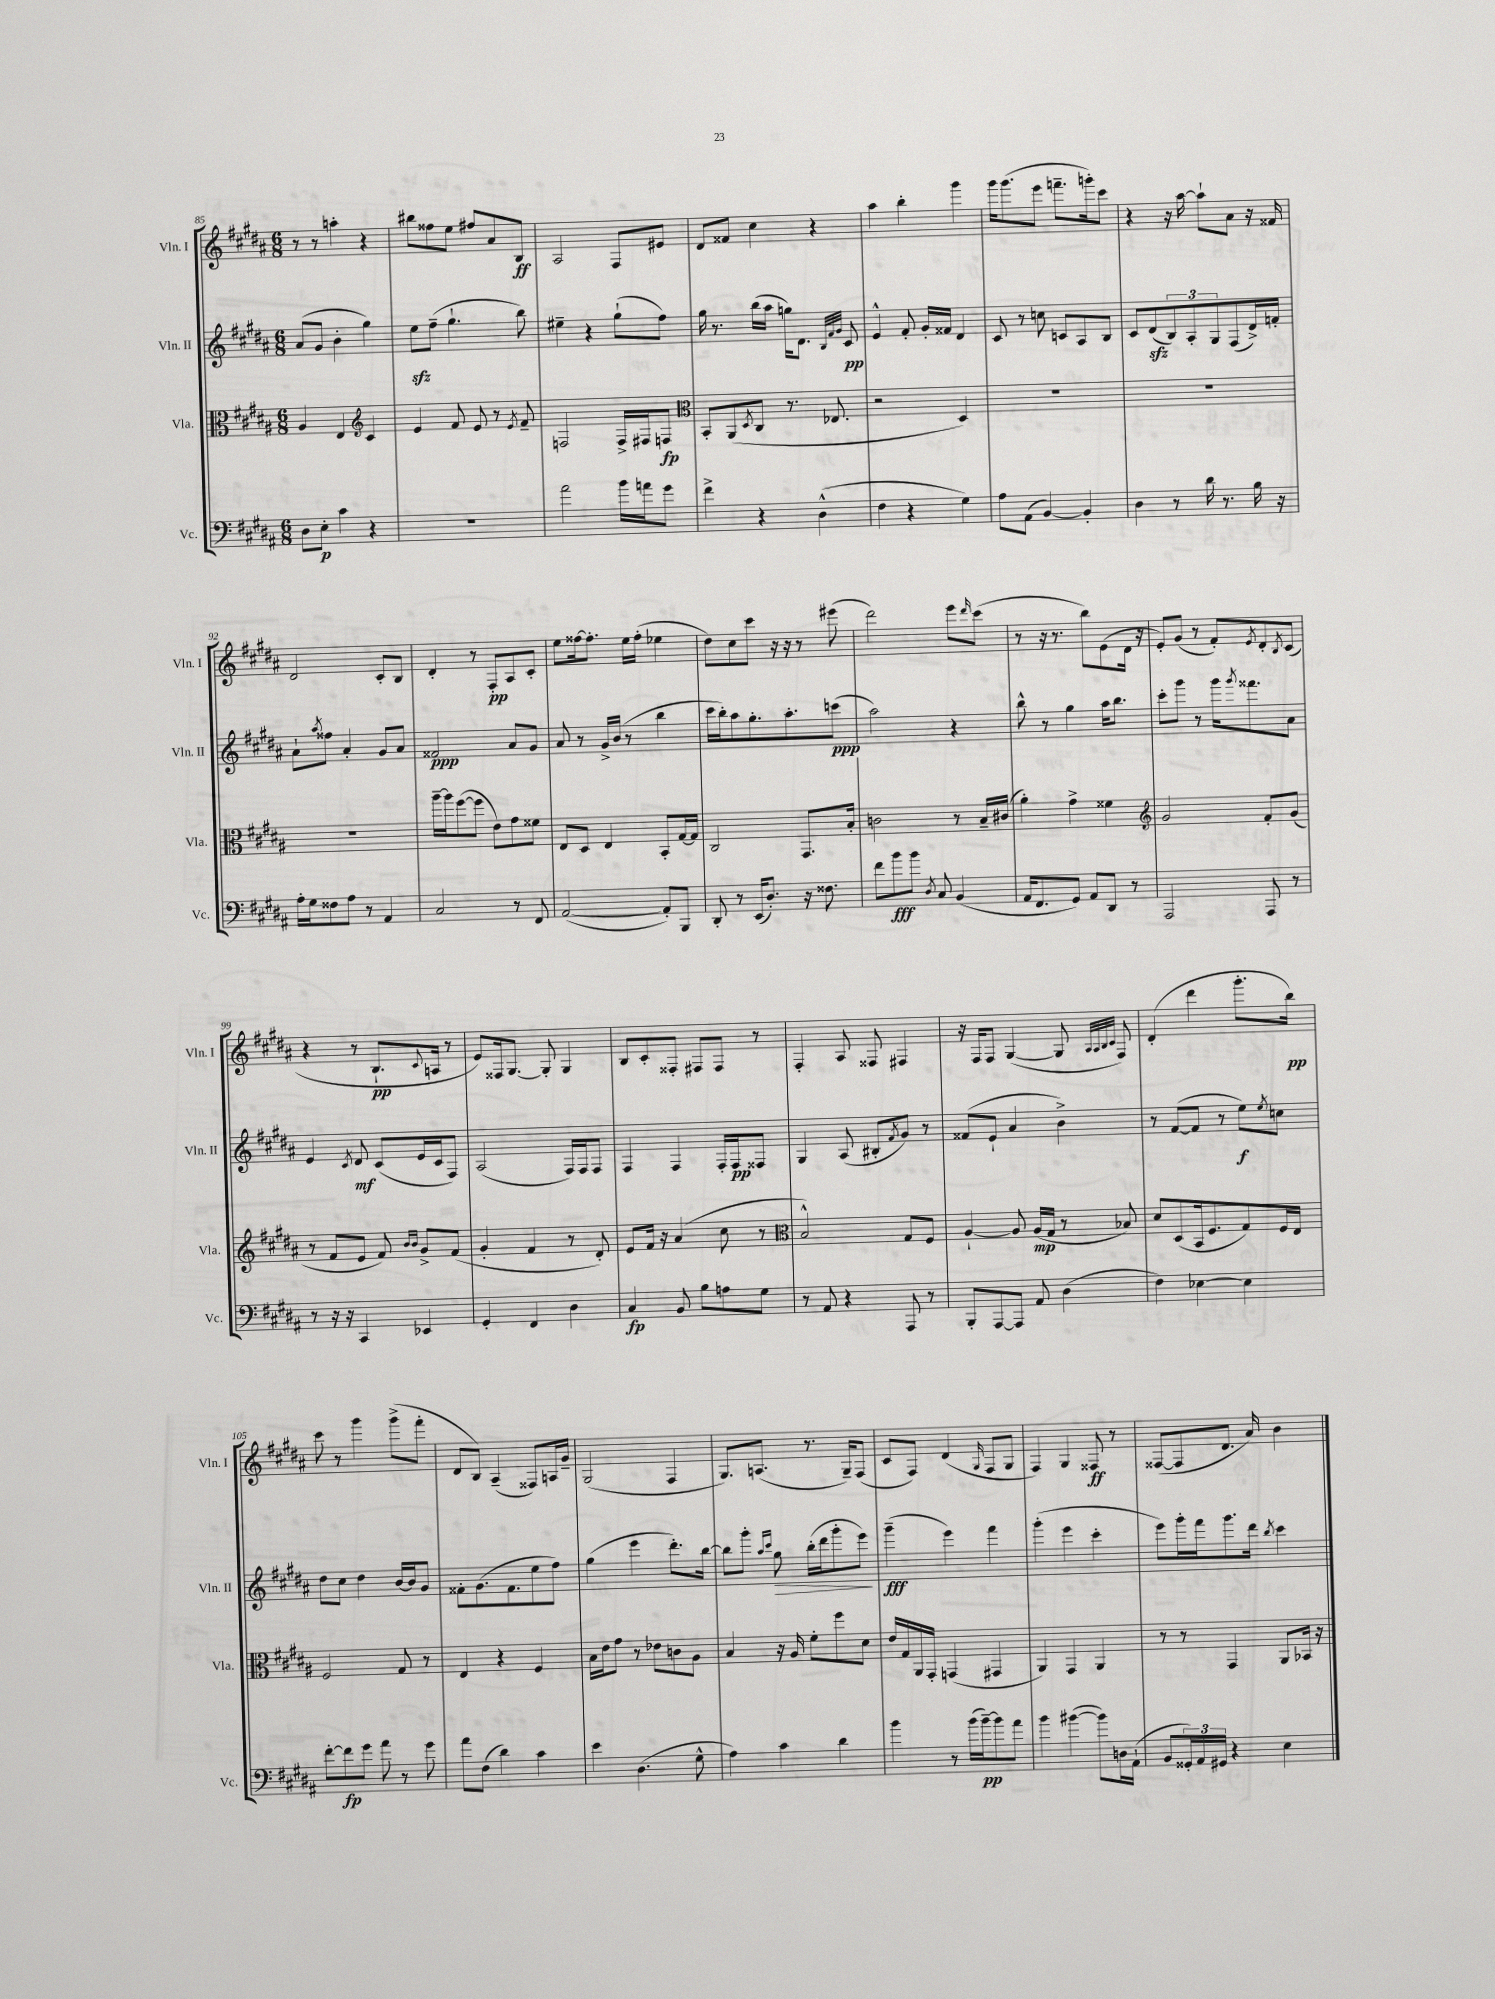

**kern	**kern	**kern	**kern
*staff4	*staff3	*staff2	*staff1
*clefF4	*clefC3	*clefG2	*clefG2
*k[f#c#g#d#a#]	*k[f#c#g#d#a#]	*k[f#c#g#d#a#]	*k[f#c#g#d#a#]
*M6/8	*M6/8	*M6/8	*M6/8
8D#	4A#	(8a#	8r
8E'	.	8g#	8r
4c#	4E	4b'	4aa'
*	*clefG2	*	*
4r	4c#	4gg#)	4r
=	=	=	=
2.r	4e	8ee	8bb#
.	.	(8ff#~	8ff##
.	8f#	4.gg#`	8ee
.	8e	.	8ff#
.	8r	.	8a#
.	8qe	.	.
.	8f#~	8bb)	8B
=	=	=	=
2a#	2F	4ee#~	2A#
.	.	4r	.
16b	16F^	(8gg#`	8F#
16a	16F#	.	.
8g#	8F	8ff#)	8e#
=	=	=	=
*	*clefC3	*	*
4f#^	8BB'	16gg#	8d#
.	.	8.r	.
.	(8AA#	.	8f##
.	8qD#	.	.
4r	8C#	(16bb	4cc#
.	.	16aa#	.
.	8.r	16gg)	.
.	.	8.d#	.
(4D#^^	.	.	4r
.	8.E-	.	.
.	.	32qqB	.
.	.	32qqf#	.
.	.	32qqg#	.
.	.	8c#	.
=	=	=	=
4F#	2r	4e^^	4aa#
4r	.	8f#'	4bb'
.	.	16g#'	.
.	.	16f##	.
4G#)	4D#)	4d#	4ggg#
=	=	=	=
8A#	2.r	8c#	16ggg#
.	.	.	(8.ggg#
(8AA#	.	8r	.
[4BB)	.	8cc	8eee
.	.	8c	8.fff~
4BB']	.	8A#	.
.	.	.	16ggg')
.	.	8B	8ccc#
=	=	=	=
4D#	2.r	8c#	4r
.	.	(8d#	.
8r	.	12B)	16r
.	.	.	[16aa#
.	.	12A#'	.
16d#	.	.	8aa#`]
.	.	12G#	.
8.r	.	.	.
.	.	(8F#	8a#
16B	.	16d#^)	16r
16r	.	16f'	16f##
=	=	=	=
16A#'	2.r	8a#`	2d#
16G#	.	.	.
.	.	8qaa#	.
8F##	.	8ff##	.
8A#	.	4a#'	.
8r	.	.	.
4AA#	.	8g#	8c#'
.	.	8a#	8B
=	=	=	=
2C#	[16aa#~	2f##	4d#'
.	16aa#]	.	.
.	([8ff#	.	.
.	8ff#]	.	8r
.	8e)	.	8F#'
8r	8g#	8a#	8A#
8FF#	8f##	8g#	8c#'
=	=	=	=
([2AA#	8E	8a#	8ee
.	8D#	8r	[16ff##
.	.	.	8.ff##']
.	4E	16g#^	.
.	.	(16b	.
.	.	8r	16ee
.	.	.	(16ff##'
8AA#'])	8BB'	4bb	4ee-
8BBB	[16G#	.	.
.	16G#]	.	.
=	=	=	=
8DD#'	2C#	16ccc#	8dd#)
.	.	16bb')	.
8r	.	8aa#	8cc#
(16EE	.	8.gg#'	8ccc#
8.D#')	.	.	.
.	.	.	16r
.	.	8.aa#'	16r
16r	8.GG#	.	8r
8.F##	.	.	.
.	.	(8ccc	(8eee#
.	16B'	.	.
=	=	=	=
8f#	2c	2aa#)	2ddd#)
8b	.	.	.
8b	.	.	.
8qD#	.	.	.
8C#	.	.	.
(4BB	8r	4r	8eee
.	.	.	16qqddd#
.	16B~	.	(8ccc#
.	(16c#	.	.
=	=	=	=
16AA#	4a#')	8bb^^	8r
8.FF#	.	.	.
.	.	8r	16r
.	.	.	8.r
8GG#)	4g#^	4gg#	.
8AA#	.	.	8bb)
8DD#	4f##	16aa#	(8e
.	.	8.bb	.
8r	.	.	16d#
.	.	.	16r
=	=	=	=
*	*clefG2	*	*
2AAA#	2g#	8ccc#'	8e')
.	.	8ggg#	(8g#
.	.	8r	8r
.	.	16ggg#	8f#')
.	.	8qggg#	.
.	.	8.fff##	.
.	.	.	8qe
8AAA#	8f#'	.	8d#'
.	.	.	8qB
8r	(8g#	8a#	(8c#
=	=	=	=
8r	8r	4e	4r
16r	8f#	.	.
16r	.	.	.
.	.	8qc#	.
4CC#	8e	8d#	8r
.	8f#)	(8c#	8.B`
.	16qqb	.	.
.	16qqb	.	.
4EE-	8g#^	16e	.
.	.	.	8qqc#
.	.	16c#	16A
.	(8f#	8F#)	8r
=	=	=	=
4GG#'	4g#'	(2A#	8e)
.	.	.	16F##
.	.	.	[8.G#
4FF#	4f#	.	.
.	.	.	8G#']
4D#	8r	16F#)	4G#
.	.	16F#	.
.	8d#')	8F#	.
=	=	=	=
4C#	8e	4F#	8B
.	16f#	.	8c#'
.	16r	.	.
8BB	(4a#	4F#	8F##'
8B	.	.	8F#
8A	8cc#	16F#'	8F#
.	.	16F#	.
8G#	8r	8F##	8r
=	=	=	=
*	*clefC3	*	*
8r	2B^^)	4G#	4F#'
8AA#	.	.	.
4r	.	(8A#	8A#
.	.	8B#'	8F##
.	.	8qf#	.
8AAA#	8G#	8g#)	4F#
8r	8F#	8r	.
=	=	=	=
8BBB'	[4A#`	(8f##	16r
.	.	.	16F#
[8AAA#	.	8e`	8F#
8AAA#]	8A#]	4a#	([4G#
8AA#	(16A#	.	.
.	16G#	.	.
(4D#	8r	4b^)	8G#]
.	.	.	32qqA#
.	.	.	32qqA#
.	.	.	32qqB
.	.	.	32qqc#
.	8B-)	.	8F#)
=	=	=	=
4F#)	8d#	8r	(4d#'
.	(8D#	([8f#	.
[4E-	16BB	8f#]	4ddd#
.	8.F#	.	.
.	.	8r	.
4E-]	8G#)	8ee)	8.ggg#'
.	.	8qee	.
.	16F#	8cc	.
.	16E	.	16bb)
=	=	=	=
[8f#'	2F#	8dd#	8ccc#
8f#]	.	8cc#	8r
8g#	.	4dd#	4ggg#
8a#	.	.	.
8r	8G#	[16b	(8ggg#^
.	.	16b]	.
8g#	8r	8g#	8fff#'
=	=	=	=
8a#	4E	8f##'	8d#
(8F#	.	(8.g#	8B)
4d#)	4r	.	(4A#~
.	.	8.f##	.
4c#	4F#	8ee	8F##)
.	.	8ff#)	16A
.	.	.	16g#~
=	=	=	=
4e	16B	(4gg#	(2G#
.	16e	.	.
.	8g#	.	.
(4.D#	8r	4eee	.
.	8e-	.	.
.	8c	8.ddd#')	4F#
8G#^^	8A#	.	.
.	.	[16bb	.
=	=	=	=
4A#)	4B	8bb]	8.G#)
.	.	8ggg#'	.
.	.	.	(8.A
.	.	16qqaa#	.
.	.	16qqccc#	.
4c#	16r	8gg#	.
.	16A#	.	.
.	8f#'	(16bb'	8.r
.	.	16ddd#	.
4d#	8ff#	8ggg#'	.
.	.	.	16G#~)
.	8d#	8eee)	(8F#
=	=	=	=
4b	16e	(4ggg#~	8c#
.	16G#	.	.
.	16AA#	.	8F#)
.	16GG#'	.	.
8r	(4GG	4eee)	(4d#
(16b	.	.	.
[16b~)	.	.	.
.	.	.	16qqG#
8b]	4GG#	4fff#	8F#
8a#	.	.	8G#
=	=	=	=
4b	4AA#)	(4ggg#'	4F#)
([4b#	4GG#	4eee	4G#
8b#])	4AA#	4ccc#'	8F##
16D	.	.	8r
(16AA#`	.	.	.
=	=	=	=
8BB	8r	8eee)	([8F##
24GG##')	8r	16ggg#'	8F##]
24AA#	.	.	.
.	.	16fff#	.
24GG#	.	.	.
4r	4GG#	8.ggg#	8.d#
.	.	16ddd#	16a#)
.	.	8qbb	.
4E	8AA#	4ccc#	4b
.	16BB-	.	.
.	16r	.	.
==	==	==	==
*-	*-	*-	*-
